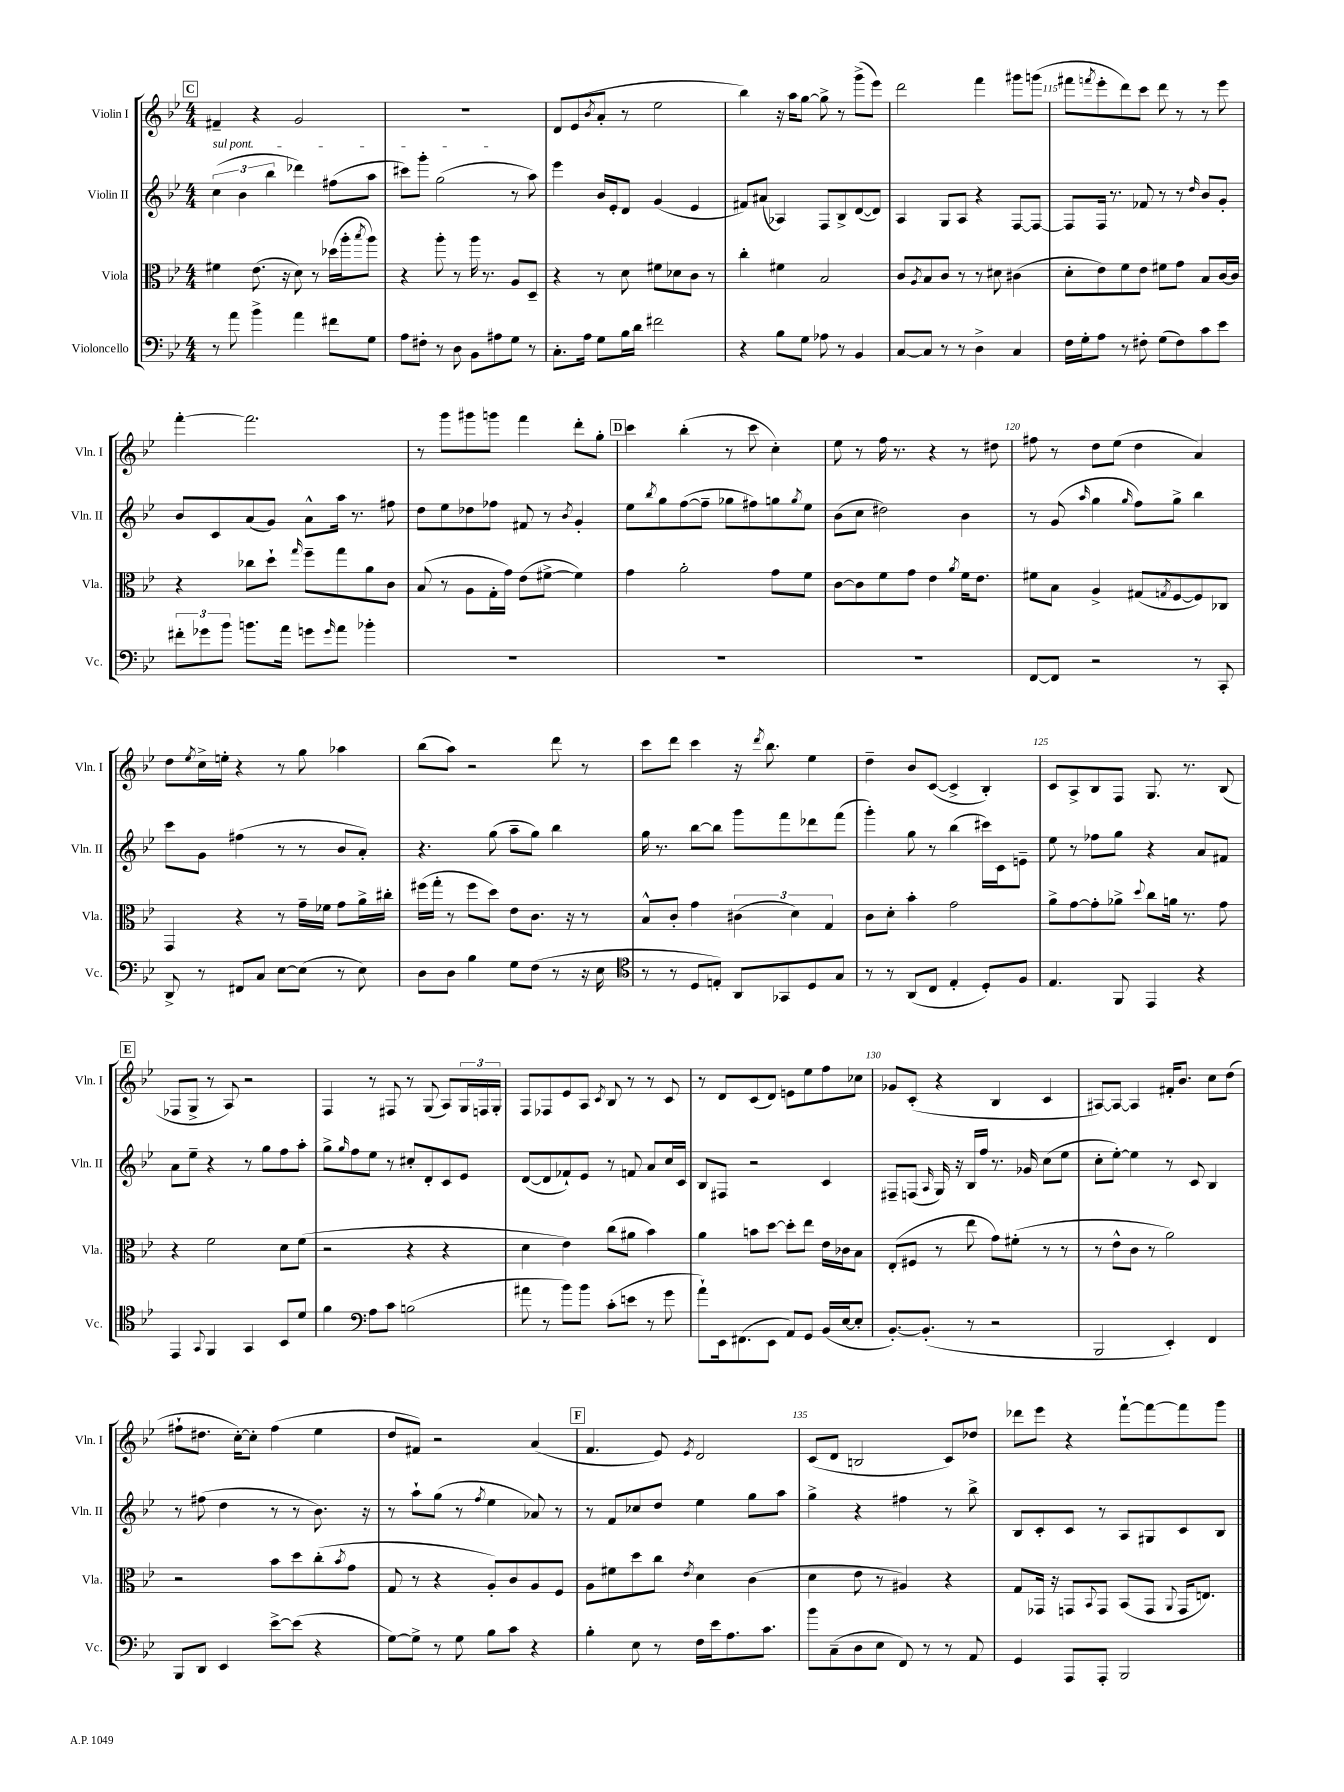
<<
\new StaffGroup <<
\new Staff = "s0" \with { instrumentName = "Violin I" shortInstrumentName = "Vln. I" } {
    \clef treble \key bes \major \numericTimeSignature \time 4/4
    \mark \markup { \box "C" } fis'4-- r4 g'2 |
    R1 |
    d'8 ees'8( \acciaccatura { bes'8 } a'8-. r8 ees''2 |
    bes''4) r16 a''16 g''8~ g''8-> r8 g'''8->( ees'''8) |
    d'''2 f'''4 gis'''8 g'''8( |
    fis'''8 \acciaccatura { f'''8 } ees'''8-. d'''8) c'''8 d'''8 r8 r8 ees'''8 |
    f'''4~-. f'''2. |
    r8 g'''8 gis'''8 g'''8 f'''4 d'''8-. g''8-. |
    \mark \markup { \box "D" } c'''4 bes''4-.( r8 c'''8 c''4-.) |
    ees''8 r8 f''16 r8. r4 r8 dis''8 |
    fis''8 r8 d''8 ees''8( d''4 a'4) |
    d''8 \acciaccatura { ees''8 } c''16-> e''16-. r4 r8 g''8 aes''4 |
    bes''8( a''8) r2 d'''8 r8 |
    c'''8 d'''8 c'''4 r16 \acciaccatura { d'''8 } bes''8. ees''4 |
    d''4-- bes'8 c'8~( c'4-> bes4-.) |
    c'8 a8-> bes8 f8 g8. r8. bes8( |
    \mark \markup { \box "E" } fes8 g8-> r8 a8) r2 |
    f4 r8 fis8 r8 g8( a8) \tuplet 3/2 { g16 f16 g16-. } |
    f8 fes8 ees'8 a8 \acciaccatura { c'8 } bes8 r8 r8 c'8 |
    r8 d'8 c'8( d'8) e'8 ees''8 f''8 ces''8 |
    ges'8 c'8-.( r4 bes4 c'4 |
    ais8~) ais8~ ais4 fis'16-. bes'8. c''8 d''8( |
    fis''8-! dis''8. c''16~-.) c''8-. fis''4( ees''4 |
    d''8 fis'8) r2 a'4( |
    \mark \markup { \box "F" } f'4. ees'8) \acciaccatura { ees'8 } d'2 |
    c'8( d'8 b2 c'8) des''8 |
    des'''8 ees'''8 r4 f'''8~-! f'''8~ f'''8 g'''8 \bar "|." |
}
\new Staff = "s1" \with { instrumentName = "Violin II" shortInstrumentName = "Vln. II" } {
    \clef treble \key bes \major \numericTimeSignature \time 4/4
    \mark \markup { \box "C" } \tuplet 3/2 { \once \override TextSpanner.bound-details.left.text = \markup { \italic "sul pont." } c''4\startTextSpan( bes'4 bes''4 } des'''4) fis''8( a''8 |
    cis'''8) g'''8-. g''2\stopTextSpan( r8 a''8) |
    ees'''4 bes'16 ees'16-. d'8 g'4( ees'4 |
    fis'8) ais'8( aes4) f8 bes8-> d'8~( d'8) |
    a4 g8 a8 r4 f8~ f8~ |
    f8 f16 r8. fes'8 r8 r8 \grace { d''16 } bes'8 g'8-. |
    bes'8 c'8 a'8( g'8) a'8-^ a''16 r8. fis''8 |
    d''8 ees''8 des''8 fes''8 fis'8 r8 \acciaccatura { bes'8 } g'4-. |
    \mark \markup { \box "D" } ees''8 \acciaccatura { bes''8 } g''8 f''8~( f''8-- ges''8 fis''8) g''8 \acciaccatura { g''8 } ees''8 |
    bes'8( c''8 dis''2) bes'4 |
    r8 g'8( \grace { a''16 } g''4 \grace { g''16 } f''8) g''8-> bes''4 |
    c'''8 g'8 fis''4( r8 r8 bes'8 a'8-.) |
    r4. g''8( a''8-- g''8) bes''4 |
    g''16 r8. bes''8~ bes''8 g'''8 f'''8 des'''8 f'''8( |
    g'''4-.) g''8 r8 bes''4( cis'''16) c'16 e'8-- |
    ees''8 r8 fes''8 g''8 r4 a'8 fis'8 |
    \mark \markup { \box "E" } a'8 ees''8-- r4 r8 g''8 f''8 a''8-. |
    g''8-> \grace { g''16 } f''8 ees''8 r8 cis''8-. d'8-. c'8 ees'8 |
    d'8~( d'8 fes'8-!) ees'8 r8 f'8 a'8 c''16 c'16 |
    bes8 fis8 r2 c'4 |
    fis8-- f8( \grace { a16 } g16) r16 bes16 f''16 r8. ges'16 c''8( ees''8 |
    c''8-. ees''8~-.) ees''4 r8 c'8 bes4 |
    r8 fis''8( d''4 r8 r8 bes'8.) r16 |
    r8 a''8-! g''8( r8 \acciaccatura { f''8 } ees''4 aes'8) r8 |
    \mark \markup { \box "F" } r8 f'8 ces''8 d''8 ees''4 g''8 a''8 |
    g''4-> r4 fis''4 r8 bes''8-> |
    bes8 c'8-. c'8 r8 a8 gis8 c'8 bes8 \bar "|." |
}
\new Staff = "s2" \with { instrumentName = "Viola" shortInstrumentName = "Vla." } {
    \clef alto \key bes \major \numericTimeSignature \time 4/4
    \mark \markup { \box "C" } fis'4 ees'8.( r16 d'8) r8 des''16( a''16-. \acciaccatura { bes''8 } a''8) |
    r4 a''8-. r8 a''16 r8. a8 d8-- |
    r4 r8 d'8 fis'8 des'8 c'8 r8 |
    c''4-. fis'4 bes2 |
    c'8 \acciaccatura { a8 } bes8 c'8 r8 r8 dis'8 cis'4( |
    d'8-. ees'8) f'8 ees'8 fis'8 g'8 bes8 c'16~ c'16 |
    r4 ces''8 d''8-! \grace { g''16 } f''8-- g''8 a'8 c'8 |
    bes8( r8 a8 g16-. g'16) ees'8( fis'8~-> fis'4) |
    \mark \markup { \box "D" } g'4 a'2-. g'8 f'8 |
    c'8~ c'8 f'8 g'8 ees'4 \acciaccatura { a'8 } f'16 ees'8. |
    fis'8 bes8 a4-> gis8( \acciaccatura { g8 } f8~ f8) ces8 |
    g,4 r4 r8 g'16-- fes'16 g'8 a'16-> cis''16-. |
    fis''16( g''16-. r8 fis''8 d''8) ees'8 c'8. r16 r8 |
    bes8-^ c'8-. g'4 \tuplet 3/2 { cis'4( d'4) g4 } |
    c'8 d'8-. bes'4-. g'2 |
    a'8-> g'8~ g'8-. aes'8-> \appoggiatura { d''8 } c''8 a'16 r8. g'8 |
    \mark \markup { \box "E" } r4 f'2 d'8 f'8( |
    r2 r4 r4 |
    d'4 ees'4) c''8( ais'8 bes'4) |
    a'4 b'8 d''8~ d''8-. ees''8 ees'16 ces'16 bes8 |
    ees8-.( fis8 r8 ees''8 g'8) fis'8-.( r8 r8 |
    r8 ees'8-^ c'8 r8 a'2) |
    r2 bes'8 d''8 c''8-.( \acciaccatura { bes'8 } g'8 |
    g8 r8 r4 a8-.) c'8 a8 f8 |
    \mark \markup { \box "F" } a8 fis'8 d''8 c''8 \acciaccatura { ees'8 } d'4 c'4( |
    d'4 ees'8 r8 ais4) r4 |
    g8 ges,16 r16 g,8 \appoggiatura { bes,8 } g,8 bes,8( g,8 \appoggiatura { a,8 } g,16 e8.) \bar "|." |
}
\new Staff = "s3" \with { instrumentName = "Violoncello" shortInstrumentName = "Vc." } {
    \clef bass \key bes \major \numericTimeSignature \time 4/4
    \mark \markup { \box "C" } r8 a'8 bes'4-> a'4 fis'8 g8 |
    a8 fis8-. r8 d8 bes,8 ais8 g8 r8 |
    c8.-. a16 g8 bes16 d'16 fis'2 |
    r4 bes8 g8 aes8 r8 bes,4 |
    c8~ c8 r8 r8 d4-> c4 |
    f16 g16-. a8 r8 fis8-. g8( fis8) c'8 ees'8 |
    \tuplet 3/2 { fis'8-. ges'8 bes'8 } b'8. a'16 g'8 \grace { g'16 } a'8 bes'4-. |
    R1 |
    \mark \markup { \box "D" } R1 |
    R1 |
    f,8~ f,8 r2 r8 c,8-. |
    d,8-> r8 fis,8 c8 ees8~ ees8( r8 ees8) |
    d8 d8 bes4 g8 f8( r8 r16 ees16 |
    \clef tenor r8 r8 d8 e8-.) a,8 ges,8 d8 g8 |
    r8 r8 a,8( c8 ees4-. d8-.) f8 |
    ees4. f,8 ees,4 r4 |
    \mark \markup { \box "E" } ees,4 \appoggiatura { g,8 } f,4 g,4 bes,8 d'8 |
    f'4 \clef bass a8 c'8 b2( |
    ais'8 r8 bes'8) bes'8 c'8-.( e'8 r8 g'8 |
    a'8-!) ees,16 fis,8.( ees,8 a,8) g,8 bes,16( ees16~ ees8-. |
    bes,8.~-.) bes,8.-.( r8 r2 |
    bes,,2 ees,4-.) f,4 |
    bes,,8 d,8 ees,4 ees'8~-> ees'8( r4 |
    g8~) g8-> r8 g8 bes8 c'8 r4 |
    \mark \markup { \box "F" } bes4-. ees8 r8 f16 ees'16 a8. c'8. |
    bes'8 c8--( d8 ees8 f,8) r8 r8 a,8 |
    g,4 a,,8 a,,8-. bes,,2 \bar "|." |
}
>>
>>
\layout { \context { \Score currentBarNumber = #110 \override BarNumber.break-visibility = ##(#f #t #t) barNumberVisibility = #(every-nth-bar-number-visible 5) } }
